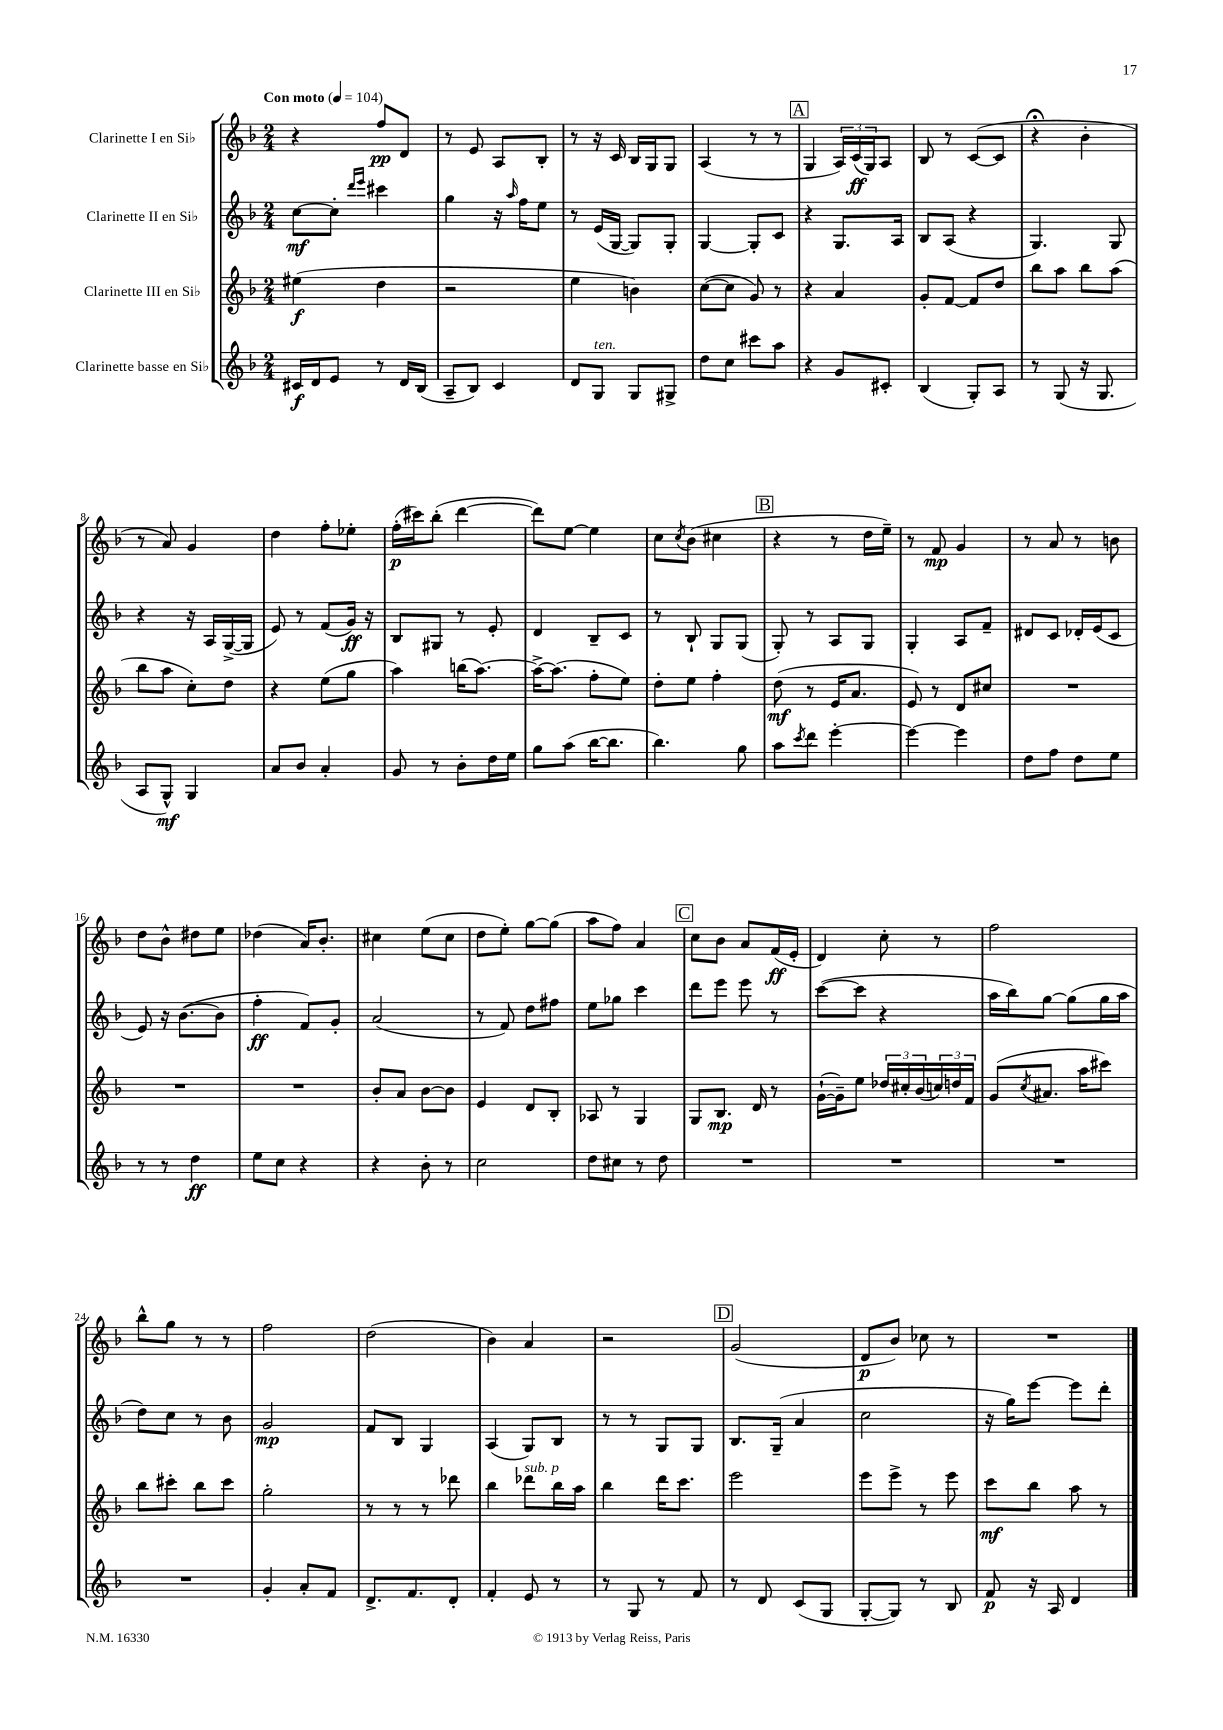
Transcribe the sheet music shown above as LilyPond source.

<<
\new StaffGroup <<
\new Staff = "s0" \with { instrumentName = "Clarinette I en Sib" } {
    \clef treble \key f \major \numericTimeSignature \time 2/4 \tempo "Con moto" 4 = 104
    r4 f''8\pp d'8 |
    r8 e'8 a8 bes8-. |
    r8 r16 c'16 bes16 g16 g8 |
    a4( r8 r8 |
    \mark \markup { \box "A" } g4 \tuplet 3/2 { a16) c'16\ff( g16) } a8 |
    bes8 r8 c'8~( c'8 |
    r4\fermata bes'4-. |
    r8 a'8) g'4 |
    d''4 f''8-. ees''8-. |
    f''16-.\p( cis'''16) bes''8-.( d'''4~ |
    d'''8) e''8~ e''4 |
    c''8 \acciaccatura { c''8 } bes'8( cis''4 |
    \mark \markup { \box "B" } r4 r8 d''16 e''16--) |
    r8 f'8\mp g'4 |
    r8 a'8 r8 b'8 |
    d''8 bes'8-^ dis''8 e''8 |
    des''4( a'16) bes'8.-. |
    cis''4 e''8( cis''8 |
    d''8 e''8-.) g''8~ g''8( |
    a''8 f''8) a'4 |
    \mark \markup { \box "C" } c''8 bes'8 a'8 f'16\ff( e'16-. |
    d'4) c''8-. r8 |
    f''2 |
    bes''8-^ g''8 r8 r8 |
    f''2 |
    d''2( |
    bes'4) a'4 |
    r2 |
    \mark \markup { \box "D" } g'2( |
    d'8\p bes'8) ces''8 r8 |
    R2 \bar "|." |
}
\new Staff = "s1" \with { instrumentName = "Clarinette II en Sib" } {
    \clef treble \key f \major \numericTimeSignature \time 2/4
    c''8~\mf c''8-. \grace { d'''16 e'''16 } cis'''4 |
    g''4 r16 \grace { a''16 } f''16 e''8 |
    r8 e'16( g16~ g8) g8-. |
    g4~ g8-. c'8 |
    \mark \markup { \box "A" } r4 g8. a16 |
    bes8 a8( r4 |
    g4.) g8 |
    r4 r16 a16 g16~->( g16 |
    e'8) r8 f'8( g'16\ff) r16 |
    bes8 gis8 r8 e'8-. |
    d'4 bes8-- c'8 |
    r8 bes8-! g8 g8( |
    \mark \markup { \box "B" } g8-.) r8 a8 g8 |
    g4-. a8 f'8-- |
    dis'8 c'8 des'16-. e'16( c'8 |
    e'8) r16 bes'8.~( bes'8 |
    f''4-.\ff f'8) g'8-. |
    a'2( |
    r8 f'8) d''8 fis''8 |
    e''8 ges''8 c'''4 |
    \mark \markup { \box "C" } d'''8 e'''8 e'''8 r8 |
    c'''8~( c'''8 r4 |
    a''16 bes''16) g''8~ g''8( g''16 a''16 |
    d''8) c''8 r8 bes'8 |
    g'2\mp |
    f'8 bes8 g4 |
    a4( g8) bes8 |
    r8 r8 g8 g8 |
    \mark \markup { \box "D" } bes8. g16--( a'4 |
    c''2 |
    r16 g''16) e'''8~ e'''8 d'''8-. \bar "|." |
}
\new Staff = "s2" \with { instrumentName = "Clarinette III en Sib" } {
    \clef treble \key f \major \numericTimeSignature \time 2/4
    eis''4\f( d''4 |
    r2 |
    e''4 b'4) |
    c''8~( c''8 g'8) r8 |
    \mark \markup { \box "A" } r4 a'4 |
    g'8-. f'8~ f'8 d''8 |
    bes''8 a''8 bes''8 a''8( |
    bes''8 a''8 c''8-.) d''8 |
    r4 e''8( g''8 |
    a''4) b''16( a''8.~) |
    a''16~-> a''8.( f''8-. e''8) |
    d''8-. e''8 f''4-. |
    \mark \markup { \box "B" } d''8\mf( r8 e'16 a'8. |
    e'8) r8 d'8 cis''8 |
    R2 |
    R2 |
    R2 |
    bes'8-. a'8 bes'8~ bes'8 |
    e'4 d'8 bes8-. |
    aes8 r8 g4 |
    \mark \markup { \box "C" } g8 bes8.\mp d'16 r8 |
    g'16~-!( g'16--) e''8 \tuplet 3/2 { des''16 cis''16-. bes'16( } \tuplet 3/2 { c''16) d''16 f'16 } |
    g'8( \acciaccatura { c''8 } ais'8. a''16 cis'''8) |
    bes''8 cis'''8-. bes''8 cis'''8 |
    g''2-. |
    r8 r8 r8 des'''8 |
    bes''4 des'''8^\markup { \italic "sub. p" } bes''16 a''16 |
    bes''4 d'''16 c'''8. |
    \mark \markup { \box "D" } e'''2 |
    e'''8 e'''8-> r8 e'''8 |
    c'''8\mf bes''8 a''8 r8 \bar "|." |
}
\new Staff = "s3" \with { instrumentName = "Clarinette basse en Sib" } {
    \clef treble \key f \major \numericTimeSignature \time 2/4
    cis'16\f d'16 e'8 r8 d'16 bes16( |
    a8-- bes8) c'4 |
    d'8 g8^\markup { \italic "ten." } g8 gis8-> |
    d''8 c''8 cis'''8 a''8 |
    \mark \markup { \box "A" } r4 g'8 cis'8-. |
    bes4( g8-.) a8 |
    r8 g8( r16 g8. |
    a8 g8-^\mf) g4 |
    a'8 bes'8 a'4-. |
    g'8 r8 bes'8-. d''16 e''16 |
    g''8 a''8( bes''16~ bes''8. |
    bes''4.) g''8 |
    \mark \markup { \box "B" } a''8 \acciaccatura { c'''8 } d'''8 e'''4~-. |
    e'''4~ e'''4 |
    d''8 f''8 d''8 e''8 |
    r8 r8 d''4\ff |
    e''8 c''8 r4 |
    r4 bes'8-. r8 |
    c''2 |
    d''8 cis''8 r8 d''8 |
    \mark \markup { \box "C" } R2 |
    R2 |
    R2 |
    R2 |
    g'4-. a'8-. f'8 |
    d'8.-> f'8. d'8-. |
    f'4-. e'8 r8 |
    r8 g8 r8 f'8 |
    \mark \markup { \box "D" } r8 d'8 c'8( g8 |
    g8~-. g8) r8 bes8 |
    f'8\p r16 a16 d'4 \bar "|." |
}
>>
>>
